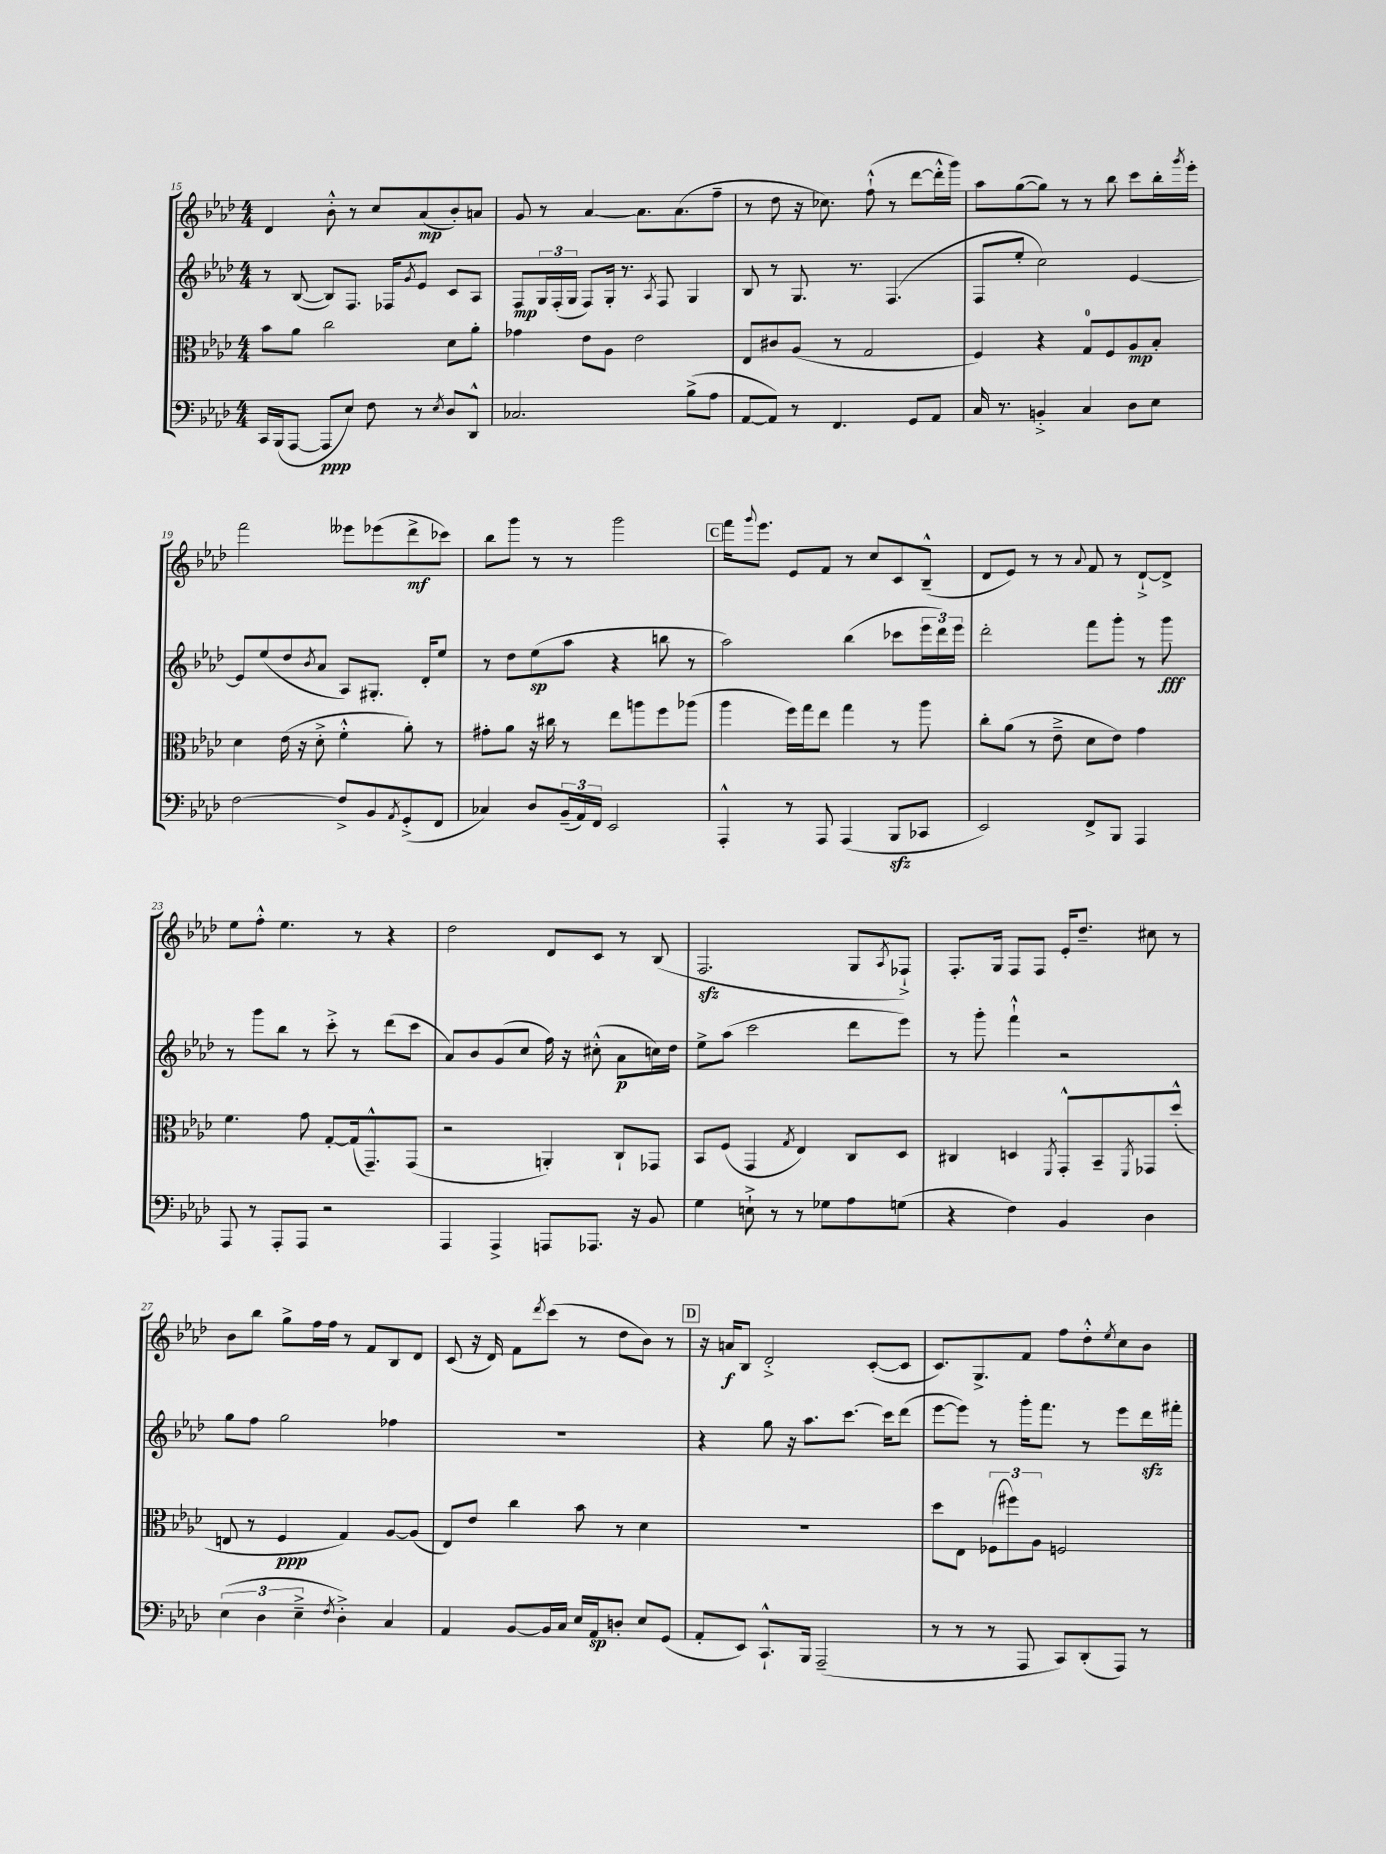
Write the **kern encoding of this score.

**kern	**kern	**kern	**kern
*staff4	*staff3	*staff2	*staff1
*clefF4	*clefC3	*clefG2	*clefG2
*k[b-e-a-d-]	*k[b-e-a-d-]	*k[b-e-a-d-]	*k[b-e-a-d-]
*M4/4	*M4/4	*M4/4	*M4/4
16CC	8b-	8r	4d-
(16BBB-	.	.	.
[8AAA-	8a-	([8B-	.
8AAA-]	2cc	8B-])	8b-'^^
8E-)	.	8.F	8r
8F	.	.	8cc
.	.	16F-	.
.	.	8qg	.
8r	.	8e-	(8a-
8qE-	.	.	.
8D-	8d-	8c	8b-')
8DD-^^	8a-'	8A-	8a
=	=	=	=
2.C-	4g-	8F	8g
.	.	24G	8r
.	.	(24F'	.
.	.	24G	.
.	8e-	8F)	[4a-
.	8A-	16G'	.
.	.	8.r	.
.	2e-	.	8.a-]
.	.	8qA-	.
.	.	8F	.
.	.	.	(8.a-
(8B-^	.	4G	.
8A-	.	.	8ff~
=	=	=	=
[8AA-	8E-	8B-	8r
8AA-])	8c#	8r	8dd-
8r	(8A-	8.G	16r
.	.	.	8.cc-)
4.FF	8r	.	.
.	.	8.r	.
.	2G	.	(8ff`^^
.	.	(4.F	8r
8GG	.	.	[8ddd-
8AA-	.	.	16ddd-'^^]
.	.	.	16ggg)
=	=	=	=
16C	4F)	8F	8aa-
8.r	.	.	.
.	.	8ee-'	([8gg
4BB'^	4r	2cc)	8gg])
.	.	.	8r
4C	8G	.	8r
.	8F	.	8bb-
8D-	8A-	[4e-	8ccc
8E-	8B-'	.	16bb-'
.	.	.	8qggg
.	.	.	16eee-'
=	=	=	=
[2F	4d-	8e-]	2fff
.	.	(8ee-	.
.	(16e-	8dd-	.
.	16r	.	.
.	.	8qb-	.
.	8d-'^	8a-	.
8F^]	4f'^^	8A-)	8eee--
8BB-	.	8.G#'	(8eee-
8qAA-	.	.	.
(8GG'^	8a-')	.	8ddd-^
.	.	16d-'	.
8FF	8r	8ee-	8ccc-)
=	=	=	=
4C-)	8g#'	8r	8bb-
.	8a-	8dd-	8ggg
8D-	16r	(8ee-	8r
.	16cc#	.	.
(24BB-~	8r	8aa-	8r
24AA-)	.	.	.
24FF	.	.	.
2EE-	8ee-	4r	2ggg
.	8aa	.	.
.	8ff	8bb	.
.	(8aa-	8r	.
=	=	=	=
4AAA-'^^	4aa-	2aa-)	16fff
.	.	.	8qqggg
.	.	.	8.eee-
8r	16ff)	.	8e-
.	16gg	.	.
8AAA-	8ee-	.	8f
(4AAA-	4gg	(4bb-	8r
.	.	.	8cc
8BBB-	8r	8ccc-	8c
8CC-	8aa-	24eee-	(8B-~^^
.	.	24ddd-)	.
.	.	24eee-	.
=	=	=	=
2EE-)	8cc'	2ddd-'	8d-
.	(8a-	.	8e-)
.	8r	.	8r
.	8e-~^	.	8r
.	.	.	8qqa-
8FF^	8d-	8fff	8f
8BBB-	8e-)	8ggg'	8r
4AAA-	4g	8r	[8d-`^
.	.	8ggg	8d-^]
=	=	=	=
8AAA-	4.f	8r	8ee-
8r	.	8ggg	8ff'^^
8AAA-'	.	8bb-	4.ee-
8AAA-	8g	8r	.
2r	[8G'	8ccc'^	.
.	(16G]	8r	8r
.	8.GG~^^)	.	.
.	.	(8ddd-	4r
.	(8GG	8ccc	.
=	=	=	=
4AAA-	2r	8a-)	2dd-
.	.	8b-	.
4AAA-^	.	(8g	.
.	.	8cc	.
8AAA	4AA')	16ff)	8d-
.	.	16r	.
8.AAA-	.	(8cc#'^^	8c
.	8C`	8a-	8r
16r	.	.	.
8BB-	8GG-	16cc)	(8B-
.	.	16dd-	.
=	=	=	=
4G	8BB-	8ee-^	2.F
.	(8F	(8aa-	.
8E`^	4GG	2ccc	.
8r	.	.	.
.	8qG	.	.
8r	4E-)	.	.
8G-	.	.	.
8A-	8C	8ddd-	8G
.	.	.	8qA-
(8G	8D-	8eee-)	8F-`^)
=	=	=	=
4r	4C#	8r	8.F'
.	.	8ggg'	.
.	.	.	16G
4F)	4D	4fff`^^	8F
.	.	.	8F
.	8qFF	.	.
4BB-	8GG'^^	2r	16e-'
.	.	.	8.dd-~
.	8BB-~	.	.
.	8qFF	.	.
4D-	8GG-	.	8cc#
.	(8dd-'^^	.	8r
=	=	=	=
(6E-	8E	8gg	8b-
.	8r	8ff	8bb-
6D-	.	.	.
.	4F	2gg	8gg^
6E-~^	.	.	.
.	.	.	16ff
.	.	.	16ff
8qF	.	.	.
4D-'^)	4G)	.	8r
.	.	.	8f
4C	[8A-	4ff-	8B-
.	(8A-]	.	8d-
=	=	=	=
4AA-	8E-)	1r	(8c
.	8e-	.	16r
.	.	.	16d-)
[8BB-	4cc	.	8f
.	.	.	8qddd-
16BB-]	.	.	(8ccc
16C	.	.	.
16E-	8b-	.	8r
16AA-	.	.	.
8D'	8r	.	8dd-
8E-	4d-	.	8b-)
(8GG	.	.	8r
=	=	=	=
8AA-'	1r	4r	16r
.	.	.	16a
8EE-)	.	.	8B-
8.CC`^^	.	8gg	2d-'^
.	.	16r	.
16BBB-	.	8.aa-	.
(2AAA-~	.	.	.
.	.	[8.ccc	.
.	.	.	([8c'
.	.	16ccc]	.
.	.	(8ddd-	8c]
=	=	=	=
8r	8dd-	[8eee-	8.c)
8r	8E-	8eee-])	.
.	.	.	8.G^
8r	(12F-	8r	.
.	12ff#)	.	.
8AAA-	.	16ggg'	8f
.	12A-	.	.
.	.	8.fff	.
8CC)	2F	.	8ff
(8DD-'	.	8r	8dd-'^^
.	.	.	8qee-
8AAA-)	.	8eee-	8cc
8r	.	16ddd-	8b-
.	.	16fff#'	.
==	==	==	==
*-	*-	*-	*-
